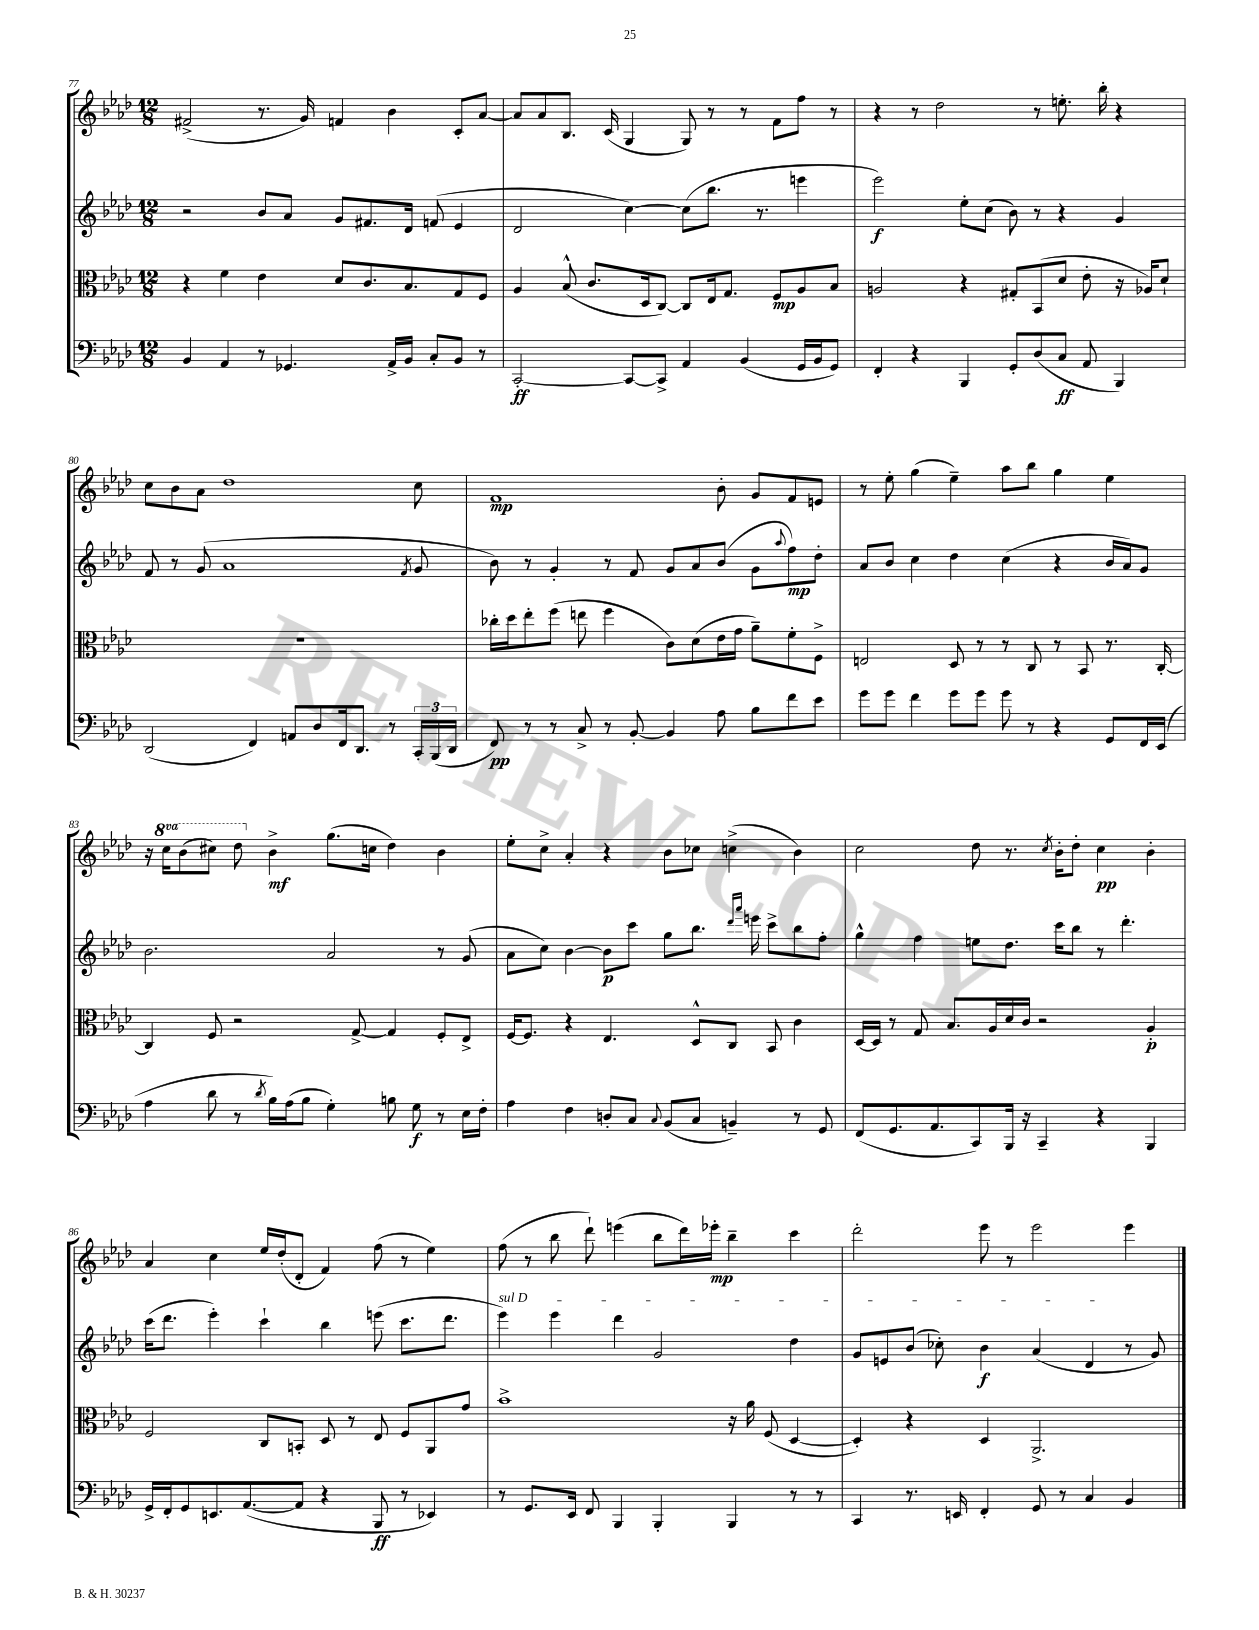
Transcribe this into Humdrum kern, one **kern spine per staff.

**kern	**dynam	**kern	**dynam	**kern	**dynam	**kern	**dynam
*part4	*part4	*part3	*part3	*part2	*part2	*part1	*part1
*staff4	*staff4	*staff3	*staff3	*staff2	*staff2	*staff1	*staff1
*clefF4	*	*clefC3	*	*clefG2	*	*clefG2	*
*k[b-e-a-d-]	*	*k[b-e-a-d-]	*	*k[b-e-a-d-]	*	*k[b-e-a-d-]	*
*M12/8	*	*M12/8	*	*M12/8	*	*M12/8	*
=77	=77	=77	=77	=77	=77	=77	=77
4BB-/	.	4r	.	2r	.	(2f#X^/	.
4AA-/	.	4f\	.	.	.	.	.
8r	.	4e-\	.	8b-/L	.	8.r	.
4.GG-X/	.	.	.	8a-/J	.	.	.
.	.	.	.	.	.	16g/)	.
.	.	8d-/L	.	8g/L	.	4fn/	.
.	.	8.c/	.	8.f#X/	.	.	.
16AA-^/LL	.	.	.	.	.	4b-\	.
16BB-/JJ	.	8.B-/	.	16d-/Jk	.	.	.
8C'/L	.	.	.	(8fn/	.	.	.
8BB-/J	.	8G/	.	4e-/	.	8c'/L	.
8r	.	8F/J	.	.	.	[8a-/J	.
=78	=78	=78	=78	=78	=78	=78	=78
[2CC'/	ff	4A-/	.	2d-/	.	8a-/L]	.
.	.	.	.	.	.	8a-/	.
.	.	(8B-^^/	.	.	.	8.B-/J	.
.	.	8.c/L	.	.	.	.	.
.	.	.	.	.	.	(16c/	.
8CC/L_	.	.	.	[4cc\)	.	4G/	.
.	.	16D-/k	.	.	.	.	.
8CC^/J]	.	[8C/J)	.	.	.	.	.
4AA-/	.	8C/L]	.	(8cc\L]	.	8G/)	.
.	.	16E-/k	.	8.bb-\J	.	8r	.
.	.	8.G/J	.	.	.	.	.
(4BB-/	.	.	.	.	.	8r	.
.	.	.	.	8.r	.	.	.
.	.	8F/L	mp	.	.	8f\L	.
16GG/LL	.	8A-/	.	4eeen\	.	8ff\J	.
16BB-/J	.	.	.	.	.	.	.
8GG/J)	.	8B-/J	.	.	.	8r	.
=79	=79	=79	=79	=79	=79	=79	=79
4FF'/	.	2An/	.	2eee-\)	f	4r	.
4r	.	.	.	.	.	8r	.
.	.	.	.	.	.	2dd-\	.
4BBB-/	.	4r	.	8ee-'\L	.	.	.
.	.	.	.	(8cc\J	.	.	.
8GG'/L	.	8G#X'/L	.	8b-\)	.	.	.
(8D-/	.	(8BB-/	.	8r	.	8r	.
8C/J	ff	8d-/J	.	4r	.	8.een'\	.
8AA-/	.	8e-'\	.	.	.	.	.
.	.	.	.	.	.	16bb-'\	.
4BBB-/)	.	16r	.	4g/	.	4r	.
.	.	16A-X/KL)	.	.	.	.	.
.	.	8d-`/J	.	.	.	.	.
!!LO:LB:g=z
=80	=80	=80	=80	=80	=80	=80	=80
(2DD-/	.	1.r	.	8f/	.	8cc\L	.
.	.	.	.	8r	.	8b-\	.
.	.	.	.	(8g/	.	8a-\J	.
.	.	.	.	1a-	.	1dd-	.
4FF/)	.	.	.	.	.	.	.
8AAn/L	.	.	.	.	.	.	.
8D-/	.	.	.	.	.	.	.
16FF/k	.	.	.	.	.	.	.
8.DD-/J	.	.	.	.	.	.	.
8r	.	.	.	.	.	.	.
.	.	.	.	8qf/	.	.	.
24CC'/LL	.	.	.	8g/	.	8cc\	.
(24BBB-/	.	.	.	.	.	.	.
24DD-/JJ	.	.	.	.	.	.	.
=81	=81	=81	=81	=81	=81	=81	=81
8FF/)	pp	16cc-X'\LL	.	8b-\)	.	1f	mp
.	.	16dd-\J	.	.	.	.	.
8r	.	8ee-'\	.	8r	.	.	.
8r	.	(8ff\J	.	4g'/	.	.	.
8C^/	.	8een\	.	.	.	.	.
8r	.	4ff\	.	8r	.	.	.
[8BB-'/	.	.	.	8f/	.	.	.
4BB-/]	.	8c\L)	.	8g/L	.	.	.
.	.	(8d-\	.	8a-/	.	.	.
8A-\	.	16e-\L	.	(8b-/J	.	8b-'\	.
.	.	16g\JJ	.	.	.	.	.
8B-\L	.	8a-~\L)	.	8g\L	.	8g/L	.
.	.	.	.	8qqaa-/	.	.	.
8f\	.	8f'\	.	8ff\)	mp	8f/	.
8e-\J	.	8F^\J	.	8dd-'\J	.	8en/J	.
=82	=82	=82	=82	=82	=82	=82	=82
8g\L	.	2En/	.	8a-/L	.	8r	.
8g\J	.	.	.	8b-/J	.	8ee-'\	.
4f\	.	.	.	4cc\	.	(4gg\	.
8g\L	.	8D-/	.	4dd-\	.	4ee-~\)	.
8g\J	.	8r	.	.	.	.	.
8g\	.	8r	.	(4cc\	.	8aa-\L	.
8r	.	8C/	.	.	.	8bb-\J	.
4r	.	8r	.	4r	.	4gg\	.
.	.	8BB-/	.	.	.	.	.
8GG/L	.	8.r	.	16b-/LL	.	4ee-\	.
.	.	.	.	16a-/J)	.	.	.
16FF/L	.	.	.	8g/J	.	.	.
(16EE-/JJ	.	[16C'/	.	.	.	.	.
!!LO:LB:g=z
=83	=83	=83	=83	=83	=83	=83	=83
4A-\	.	4C/]	.	2.b-\	.	16r	.
*	*	*	*	*	*	*8va	*
.	.	.	.	.	.	16ccc\KL	.
.	.	.	.	.	.	(8bb-\	.
8d-\	.	8F/	.	.	.	8ccc#X\J)	.
8r	.	2r	.	.	.	8ddd-\	.
8qd-/	.	.	.	.	.	.	.
*	*	*	*	*	*	*X8va	*
16B-\LL)	.	.	.	.	.	4b-^\	mf
(16A-\J	.	.	.	.	.	.	.
8B-\J	.	.	.	.	.	.	.
4G'\)	.	.	.	2a-/	.	(8.gg\L	.
.	.	[8G^/	.	.	.	.	.
.	.	.	.	.	.	16ccn\Jk	.
8Bn\	.	4G/]	.	.	.	4dd-\)	.
8G\	f	.	.	.	.	.	.
8r	.	8F'/L	.	8r	.	4b-\	.
16E-\LL	.	8E-^/J	.	(8g/	.	.	.
16F'\JJ	.	.	.	.	.	.	.
=84	=84	=84	=84	=84	=84	=84	=84
4A-\	.	[16F/KL	.	8a-\L	.	8ee-'\L	.
.	.	8.F/J]	.	.	.	.	.
.	.	.	.	8cc\J)	.	8cc^\J	.
4F\	.	4r	.	[4b-\	.	4a-'/	.
8Dn'/L	.	4.E-/	.	8b-\L]	p	4r	.
8C/J	.	.	.	8ccc\J	.	.	.
8qqC/	.	.	.	.	.	.	.
(8BB-/L	.	.	.	8gg\L	.	8b-\L	.
8C/J	.	8D-^^/L	.	8.bb-\J	.	8cc-X\J	.
4BBn~/)	.	8C/J	.	.	.	(4ccn^\	.
.	.	.	.	16qqddd-/LL	.	.	.
.	.	.	.	16qqaaa-/JJ	.	.	.
.	.	.	.	16eeen\	.	.	.
.	.	8BB-/	.	8ccc^\L	.	.	.
8r	.	4c\	.	8bb-\	.	4b-\)	.
8GG/	.	.	.	8ff'\J	.	.	.
=85	=85	=85	=85	=85	=85	=85	=85
(8FF/L	.	[16D-/LL	.	4gg^^\	.	2cc\	.
.	.	16D-/JJ]	.	.	.	.	.
8.GG/	.	8r	.	.	.	.	.
.	.	8G/	.	4ff\	.	.	.
8.AA-/	.	.	.	.	.	.	.
.	.	8.B-/L	.	.	.	.	.
8CC/)	.	.	.	8een\L	.	8dd-\	.
.	.	16A-/L	.	.	.	.	.
16BBB-/Jk	.	16d-/	.	8.dd-\J	.	8.r	.
16r	.	16c/JJ	.	.	.	.	.
4CC~/	.	2r	.	.	.	.	.
.	.	.	.	.	.	8qcc/	.
.	.	.	.	16ccc\KL	.	16b-'\KL	.
.	.	.	.	8bb-\J	.	8dd-'\J	.
4r	.	.	.	8r	.	4cc\	pp
.	.	.	.	4.ddd-'\	.	.	.
4BBB-/	.	4A-'/	p	.	.	4b-'\	.
!!LO:LB:g=z
=86	=86	=86	=86	=86	=86	=86	=86
16GG^/LL	.	2F/	.	(16ccc\KL	.	4a-/	.
16FF'/J	.	.	.	8.ddd-\J	.	.	.
8GG/	.	.	.	.	.	.	.
8.EEn/	.	.	.	4eee-'\)	.	4cc\	.
([8.AA-/	.	.	.	.	.	.	.
.	.	8C/L	.	4ccc`\	.	16ee-/LL	.
.	.	.	.	.	.	(16dd-'/J	.
8AA-/J]	.	8BBn'/J	.	.	.	8d-'/J	.
4r	.	8D-/	.	4bb-\	.	4f/)	.
.	.	8r	.	.	.	.	.
8BBB-/	ff	8E-/	.	(8eeen\	.	(8ff\	.
8r	.	8F/L	.	8.ccc\L	.	8r	.
4EE-X/)	.	8AA-/	.	.	.	4ee-\)	.
.	.	.	.	8.ddd-\J	.	.	.
.	.	8g/J	.	.	.	.	.
=87	=87	=87	=87	=87	=87	=87	=87
!	!	!	!	!LO:TX:a:i:t=sul D	!	!	!
8r	.	1b-^	.	4eee-\)	.	(8ff\	.
8.GG/L	.	.	.	.	.	8r	.
.	.	.	.	4eee-\	.	8bb-\	.
16EE-/Jk	.	.	.	.	.	.	.
8FF/	.	.	.	.	.	8ddd-`\)	.
4BBB-/	.	.	.	4ddd-\	.	(4eeen\	.
4BBB-'/	.	.	.	2g/	.	8bb-\L	.
.	.	.	.	.	.	16ddd-\L)	.
.	.	.	.	.	.	16eee-X'\JJ	mp
4BBB-/	.	16r	.	.	.	4bb-~\	.
.	.	16a-\	.	.	.	.	.
.	.	(8F/	.	.	.	.	.
8r	.	[4D-/	.	4dd-\	.	4ccc\	.
8r	.	.	.	.	.	.	.
=88	=88	=88	=88	=88	=88	=88	=88
4CC/	.	4D-'/])	.	8g/L	.	2ddd-'\	.
.	.	.	.	8en/	.	.	.
8.r	.	4r	.	(8b-/J	.	.	.
.	.	.	.	8cc-X'\)	.	.	.
16EEn/	.	.	.	.	.	.	.
4FF'/	.	4D-/	.	4b-\	f	8eee-\	.
.	.	.	.	.	.	8r	.
8GG/	.	2.AA-^/	.	(4a-/	.	2eee-\	.
8r	.	.	.	.	.	.	.
4C/	.	.	.	4d-/	.	.	.
4BB-/	.	.	.	8r	.	4eee-\	.
.	.	.	.	8g/)	.	.	.
==	==	==	==	==	==	==	==
*-	*-	*-	*-	*-	*-	*-	*-
